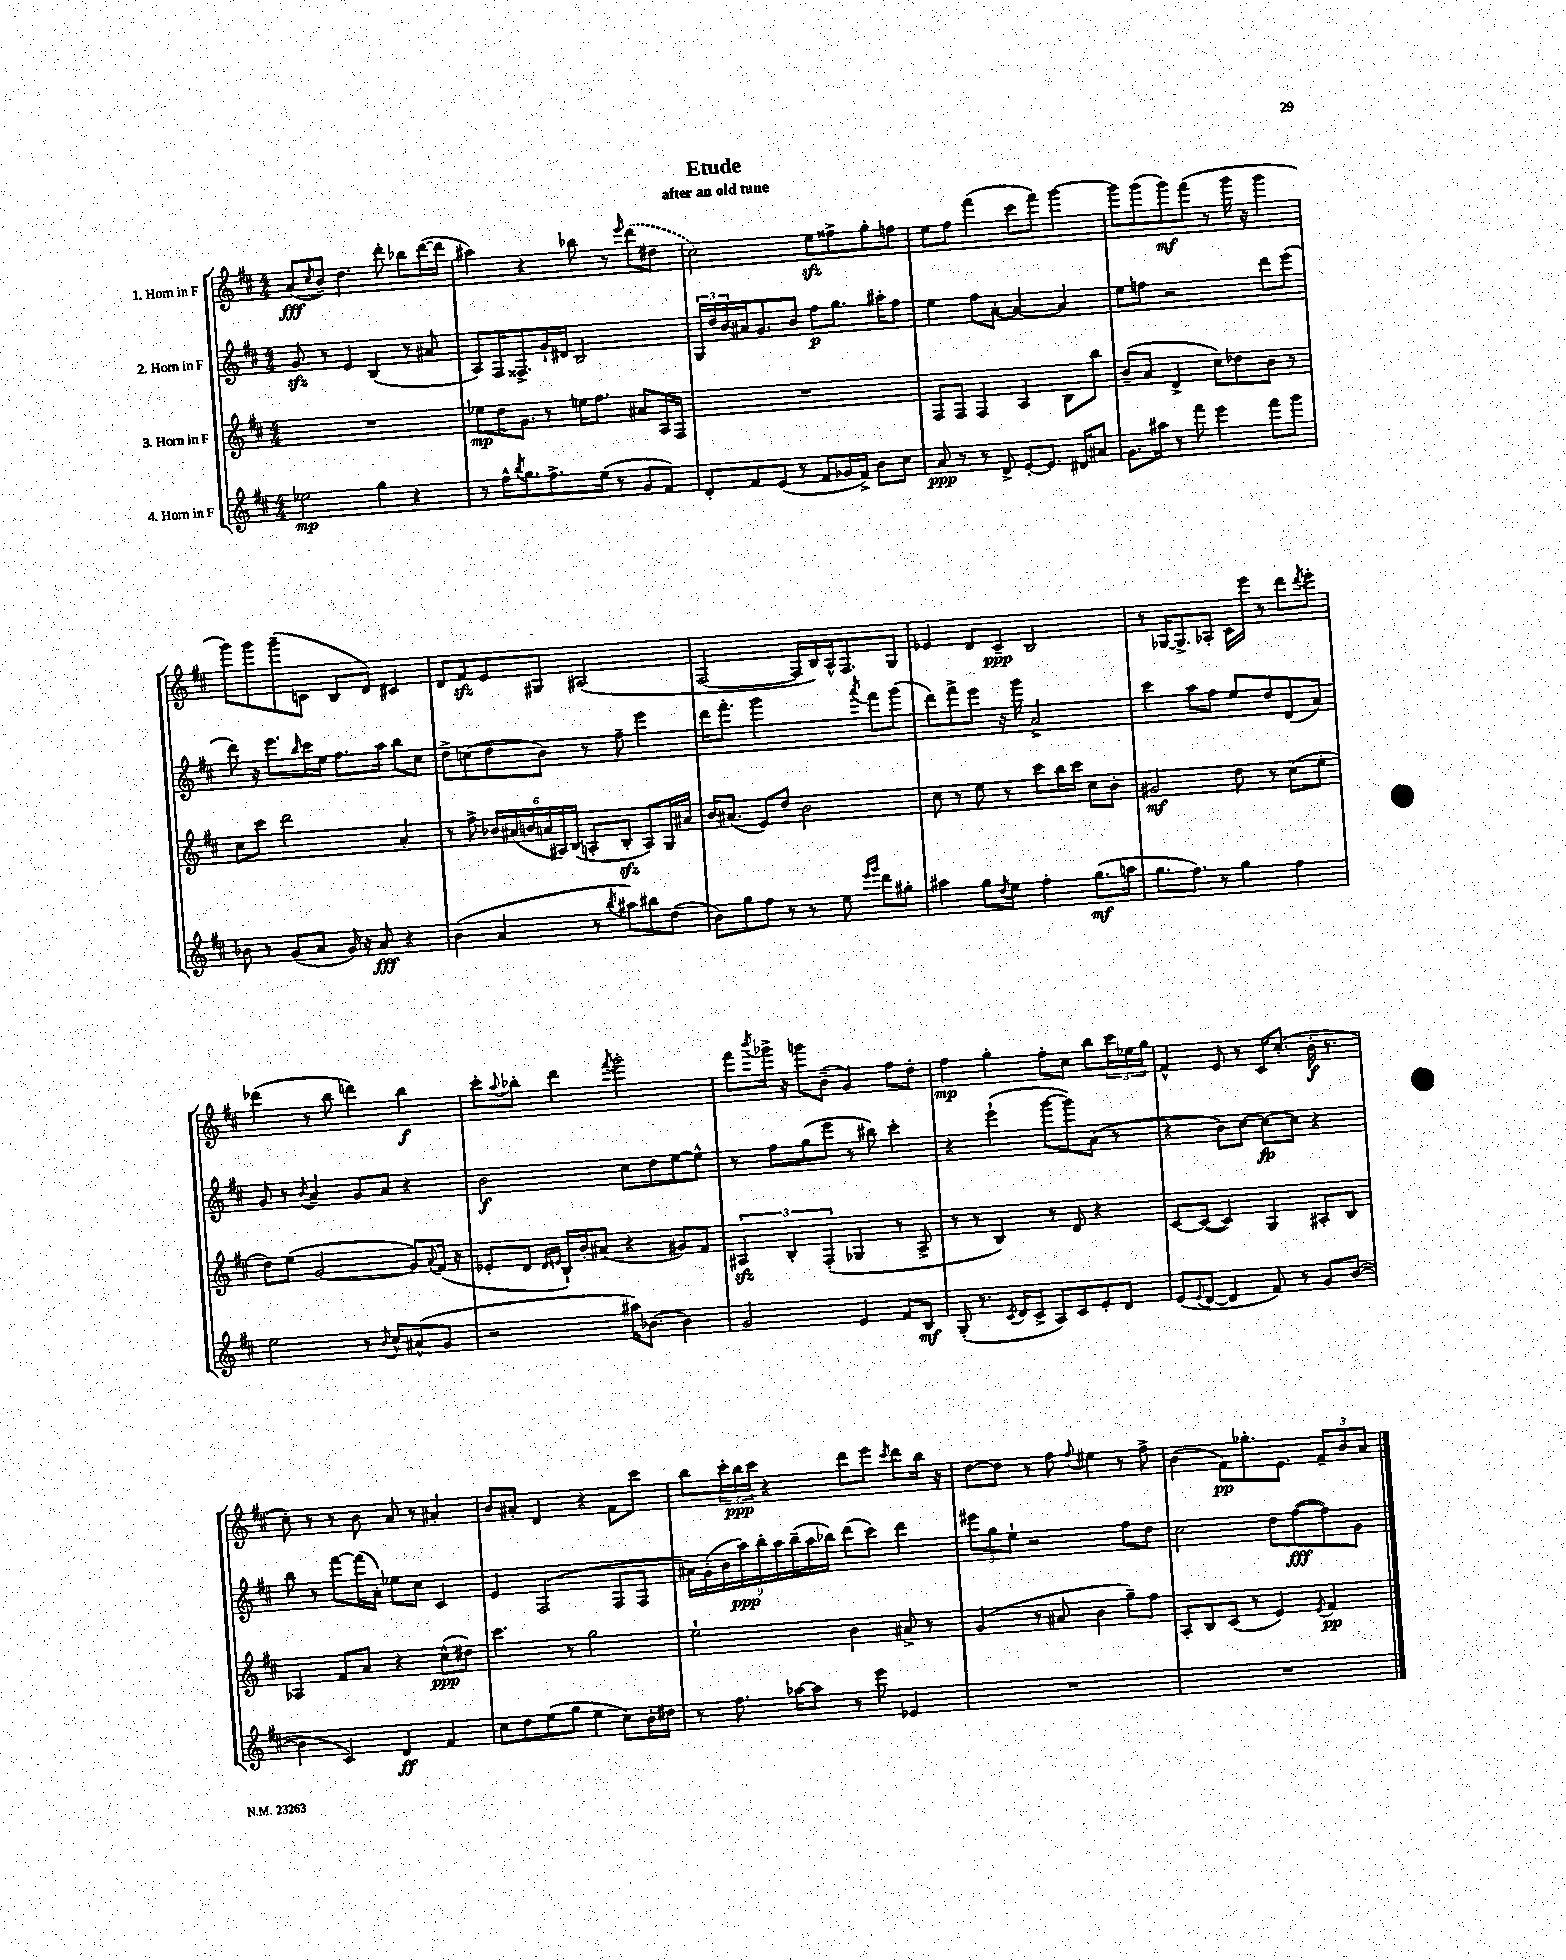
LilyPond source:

\header { title = "Etude" subtitle = "after an old tune" }
<<
\new StaffGroup <<
\new Staff = "s0" \with { instrumentName = "1. Horn in F" } {
    \clef treble \key d \major \numericTimeSignature \time 4/4
    a'8\fff( \acciaccatura { cis''8 } b'8--) d''4. d'''8-. bes''8 d'''16~( d'''16 |
    ais''4) r4 bes''8 r8 \grace { e'''16 } \once \slurDashed d'''8( dis''8 |
    cis''2) e''8\sfz fisis''8-> g''8-. f''8 |
    e''8 fis''8 fis'''4( cis'''8 fis'''8) g'''4~ |
    g'''8 g'''8( g'''8\mf) fis'''8( r8 g'''16 r16 g'''4 |
    g'''8) g'''8 g'''8--( c'8 b8 d'8) cis'4 |
    d'8 fis'8\sfz e'8 gis8 ais2( |
    fis2~ fis16 b16) a16-^ fis8. g8 |
    ees'4 d'8 cis'8--\ppp b2 |
    r8 ges16~ ges8.-> aes8-. cis'16 e'''16 r8 d'''8 \acciaccatura { d'''8 } e'''8-. |
    des'''4( r8 b''8 d'''4) b''4\f |
    cis'''8-. \appoggiatura { a''8 } bes''8-. d'''4 \acciaccatura { fis'''8 } g'''2-. |
    fis'''8 \acciaccatura { b'''8 } ges'''16-> r16 g'''8 b'8--( g'4) fis''8 d''8-. |
    fis''4\mp g''4-. fis''8-. cis''8 b''8 \tuplet 3/2 { cis'''16 ees''16 g''16 } |
    fis'4-^ e'8 r8 cis'16 cis''8.-.( b'16-.\f r8. |
    cis''8-.) r8 r8 b'8 a'8 r8 ais'4-. |
    b'8 ais'8-. d'4 r4 fis'8 cis'''8 |
    b''8 \tuplet 3/2 { cis'''16-. b''16\ppp cis'''16 } r4 d'''8 e'''8 \acciaccatura { cis'''8 } d'''8 b''16 r16 |
    d''8~ d''8 r8 fis''8 \appoggiatura { fis''8 } eis''4 r8 fis''8-> |
    b'4( fis'8\pp) ges''8.-. e'8. \tuplet 3/2 { fis'8-- b'8 a'8 } \bar "|." |
}
\new Staff = "s1" \with { instrumentName = "2. Horn in F" } {
    \clef treble \key d \major \numericTimeSignature \time 4/4
    g'8\sfz r8 e'4 b4( r8 ais'8 |
    a8) fis16 fisis8.-> g'16-! dis'16 b2 |
    \tuplet 3/2 { g16 d''16 b'16 } ais'16 g'8. b'8 fis''8\p g''8. ais''16-. fis''8 |
    e''4 fis''8 a'8~-. a'4~ a'4 |
    e''8 f''8 r2 d'''8 e'''8( |
    d'''8) r16 e'''8. \grace { b''16 } cis'''16 e''16 fis''8. a''16 b''8 cis''8 |
    d''8-> c''8( d''8 b'8) r8 fis''8-- e'''4 |
    d'''16 fis'''8.-. g'''2 \acciaccatura { a'''8 } fis'''8 g'''8( |
    d'''8) fis'''8-> e'''8 r16 g'''16 a'2-> |
    cis'''4 a''8 fis''8 e''8 d''8 d'8( a'8) |
    g'8 r8 \acciaccatura { b'8 } a'4-- g'8 a'8 r4 |
    b'2\f cis''8 d''8 e''8~ e''8-^ |
    r8 fis''8 g''8( e'''8 r8 bis''8) cis'''4-. |
    r4 e'''4-!( g'''8~ g'''8) a'8( r8 |
    r4 b'8) cis''8~ cis''8~\fp cis''8 r4 |
    b''8 r8 fis'''8~ fis'''16( a'16-.) ees''8 cis''8 cis'4 |
    e'4 fis2( fis8 fis8 |
    \tuplet 9/8 { ais'16) g'16-.( b'16 a''16\ppp) b''16-. a''16 b''16--( a''16 bes''16) } d'''8( cis'''8) d'''4 |
    \tuplet 3/2 { eis'''8 g''8 e''8-! } r2 fis''8 d''8 |
    cis''2 d''8 fis''8~\fff( fis''8) g'8 \bar "|." |
}
\new Staff = "s2" \with { instrumentName = "3. Horn in F" } {
    \clef treble \key d \major \numericTimeSignature \time 4/4
    R1 |
    ees''8\mp d''16 g'8. r8 e''16 fis''8. ais'8 a16 fis16 |
    R1 |
    fis8 fis8 fis4 a4 b8 b''8 |
    b'8--( a'8 d'4-> cis''8) des''8 b'8 r8 |
    cis''8 cis'''8 d'''2 a'4-. |
    r8 fis''8-> \tuplet 6/4 { bes'16 ais'16( b'16 a'16 ais16) b16( } a8-. b8-.\sfz a8) g16 ais'16 |
    b'16 ais'8.( e'8) d''8 b'2 |
    cis''8 r8 e''8 r8 cis'''8 b''16 cis'''16 cis''8 b'8-. |
    gis'2\mf d''8 r8 cis''8( e''8-. |
    d''8) e''8( g'2~ g'8) \appoggiatura { a'8 } fis'16( r16 |
    ees'8-. d'8 \grace { d'16 e'16 } b16-!) b'16-. ais'8( r4 gis'8) fis'8 |
    \tuplet 3/2 { ais4\sfz b4-. fis4-.( } ges4 r8 ais8-> |
    r8 r8 b4) r8 d'8 r4 |
    cis'8~ cis'8~( cis'4) g4 ais8-. b8 |
    aes4 fis'8 a'8 r4 cis''8-^\ppp( dis''8) |
    cis'''4. r8 g''2 |
    e''2-! b'4 ais'8-> r8 |
    g'4( r8 ais'8 b'4 g''8--) fis''8 |
    a8-. b8 cis'8( r8 e'4) \acciaccatura { e'8 } fis'4\pp \bar "|." |
}
\new Staff = "s3" \with { instrumentName = "4. Horn in F" } {
    \clef treble \key d \major \numericTimeSignature \time 4/4
    ees''2\mp g''4 r4 |
    r8 fis''16-^ \acciaccatura { b''8 } g''8. fis''8.-> e''16( r8 g'8 fis'8) |
    d'8-. fis'8 e'8( r8 fis'8 ges'16 fis'16->) b'8 cis''8 |
    a'8\ppp r8 r8 d'8-> e'8~-. e'8. dis'16 ais'8 |
    g'8. ais''16 r8 fis'''8 e'''4 fis'''8 g'''8 |
    bes'8 r8 g'8( a'8 g'16) r16 a'8\fff r4 |
    b'4( a'4 r8 \acciaccatura { b''8 } ais''8) bis''8 d''8( |
    b'8) g''8 fis''8 r8 r8 e''8 \grace { e'''16 g'''16 } d'''8 gis''8-. |
    ais''4 g''8 \acciaccatura { d''8 } e''8 fis''4-. g''8.\mf( a''16 |
    g''8. fis''8.) r8 g''4 fis''4 |
    e''2 r8 \appoggiatura { b'8 } cis''8-^ ais'8-^( g'8 |
    r2 ais''16) bes'8.~ bes'4 |
    g'2 e'4 fis'8 b8\mf |
    g8-.( r8. \acciaccatura { cis'8 } d'16 cis'8-> a8) cis'8 e'8-. d'8 |
    e'8( \appoggiatura { e'8 } d'8~ d'4 fis'8) r8 g'8 b'8~( |
    b'4 cis'4) d'4\ff fis'4 |
    cis''8 d''8 e''8( g''8 e''4 cis''8) b'16-. dis''16 |
    r8 fis''8. aes''16~ aes''8 r8 e'''8 ees'4 |
    R1 |
    R1 \bar "|." |
}
>>
>>
\layout { \context { \Score \remove "Bar_number_engraver" } }
